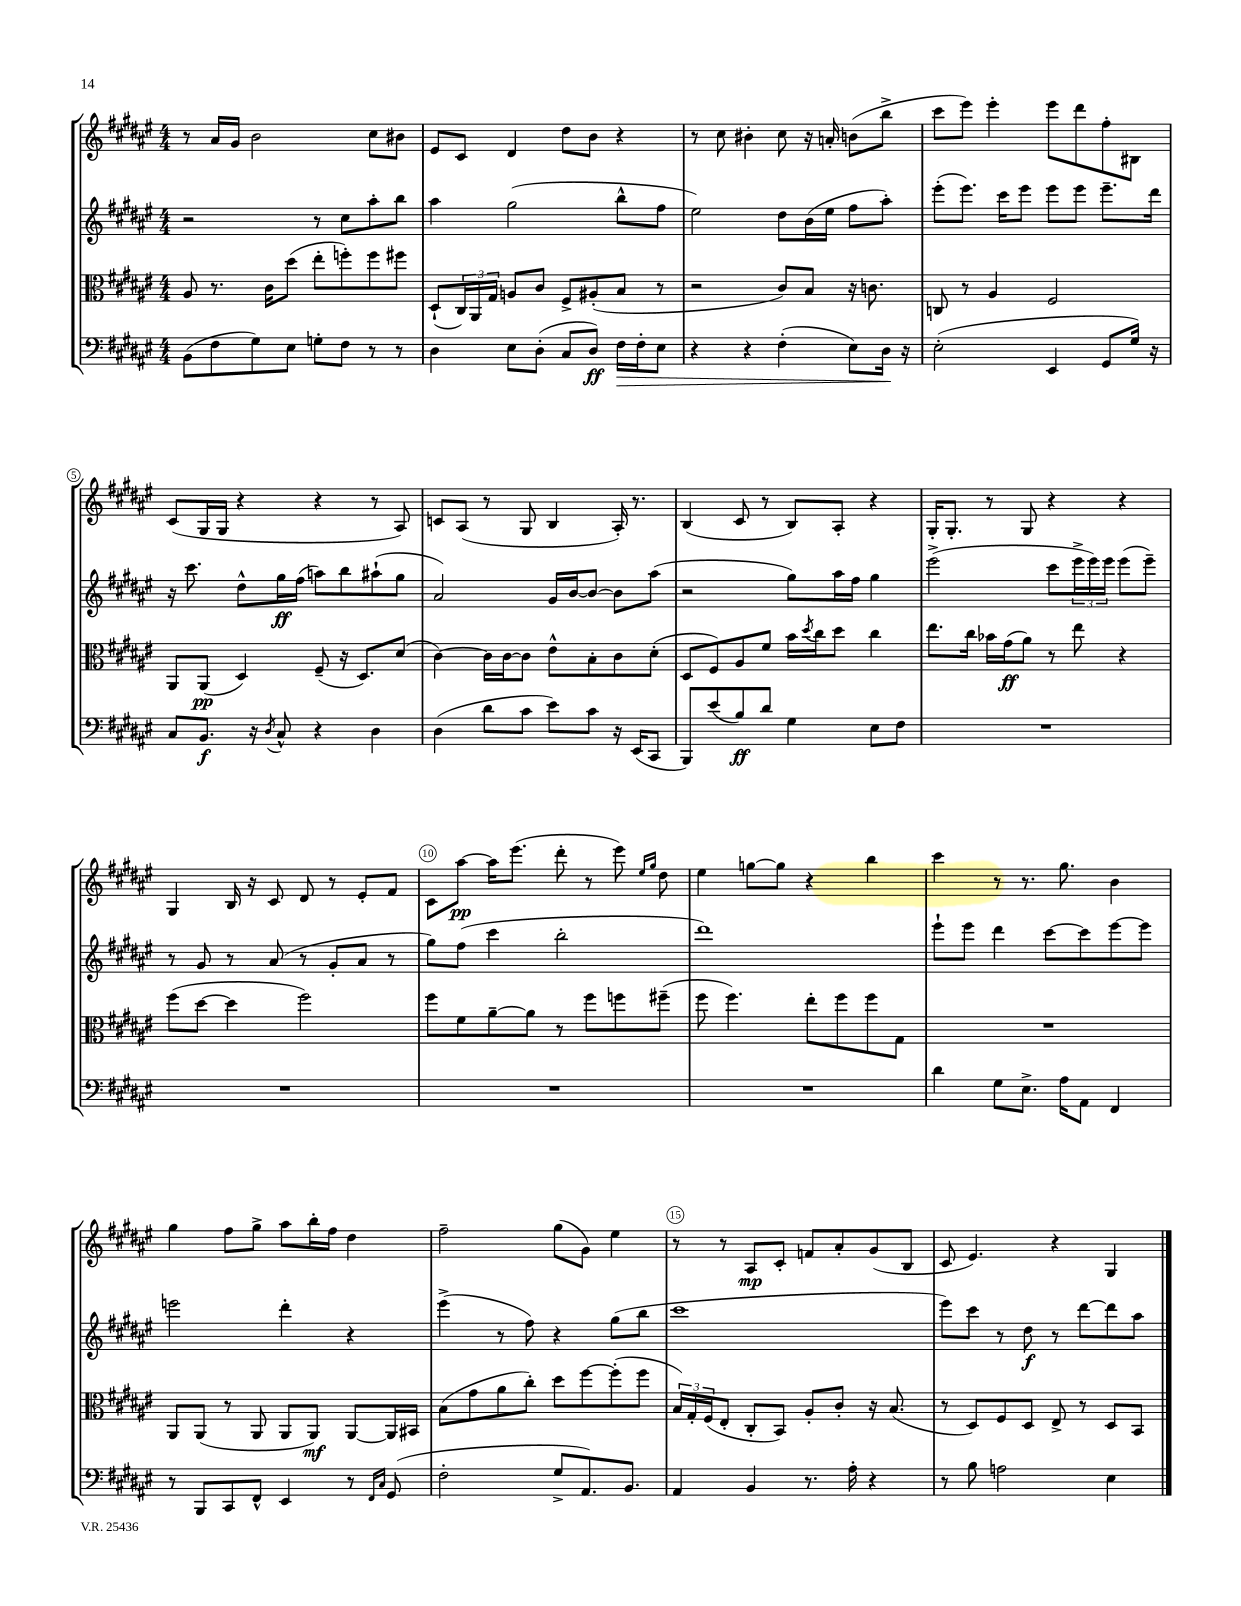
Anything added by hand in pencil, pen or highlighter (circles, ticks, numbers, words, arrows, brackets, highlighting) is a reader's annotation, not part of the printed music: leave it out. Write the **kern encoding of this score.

**kern	**kern	**kern	**kern
*staff4	*staff3	*staff2	*staff1
*clefF4	*clefC3	*clefG2	*clefG2
*k[f#c#g#d#a#e#]	*k[f#c#g#d#a#e#]	*k[f#c#g#d#a#e#]	*k[f#c#g#d#a#e#]
*M4/4	*M4/4	*M4/4	*M4/4
(8BB\L	8A#/	2r	8r
8F#\	8.r	.	16a#/LL
.	.	.	16g#/JJ
8G#\)	.	.	2b\
.	16c#\LK	.	.
8E#\J	(8dd#\J	.	.
8G'\L	8ee#'\L	8r	.
8F#\J	8ff'\)	8cc#\L	.
8r	8ff\	8aa#'\	8cc#\L
8r	8ff#\J	8bb\J	8b#\J
=	=	=	=
4D#\	(8D#`/L	4aa#\	8e#/L
.	24C#/L)	.	8c#/J
.	24AA#/	.	.
.	24G#/JJ	.	.
8E#\L	8A/L	(2gg#\	4d#/
(8D#'\J	8c#/J	.	.
8C#/L	8F#^/L	.	8dd#\L
8D#/J)	(8A#'/	.	8b\J
16F#\LL	8B/J	8bb^^\L	4r
16F#'\J	.	.	.
8E#\J	8r	8ff#\J	.
=	=	=	=
4r	2r	2ee#\)	8r
.	.	.	8cc#\
4r	.	.	4b#'\
(4F#'\	8c#/L)	8dd#\L	8cc#\
.	8B/J	(16b\L	16r
.	.	16ee#\JJ	16a'/
8E#\L)	16r	8ff#\L	(8b\L
.	8.c\	.	.
16D#\Jk	.	8aa#'\J)	8bb^\J
16r	.	.	.
=	=	=	=
(2E#'\	8C/	(8eee#'\L	8ccc#\L
.	8r	8.eee#\J)	8eee#\J)
.	4A#/	.	4eee#'\
.	.	16ccc#\LK	.
.	.	8eee#\J	.
4EE#/	2F#/	8eee#\L	8eee#\L
.	.	8eee#\J	8ddd#\
8GG#/L	.	8.eee#~\L	8ff#'\
16G#/Jk)	.	.	8B#\J
16r	.	16ddd#\Jk	.
=	=	=	=
8C#/L	8AA#/L	16r	(8c#/L
.	.	8.ccc#\	.
8.BB/J	(8AA#/J	.	16G#/L
.	.	.	16G#/JJ
.	4D#/)	8dd#^^\L	4r
16r	.	.	.
8qD#/	.	.	.
8C#^^/	.	16gg#\L	.
.	.	(16ff#\JJ	.
4r	(8F#~/	8aa\L)	4r
.	16r	8bb\	.
.	8.D#/L)	.	.
4D#\	.	(8aa#`\	8r
.	(8d#/J	8gg#\J	8A#/)
=	=	=	=
(4D#\	[4c#\)	2a#/)	8c/L
.	.	.	(8A#/J
8d#\L	16c#\]LL	.	8r
.	[16c#\J	.	.
8c#\J	8c#\]J	.	8G#/
8e#\L)	8e#^^\L	16g#/LL	4B/
.	.	[16b/J	.
8c#\J	8B'\	8b/_J	.
16r	8c#\	8b\]L	16A#'/)
(16EE#/LK	.	.	8.r
8CC#/J	(8d#'\J	(8aa#\J	.
=	=	=	=
8BBB/L)	8D#/L	2r	(4B/
(8e#/	8F#/)	.	.
8B/)	8A#/	.	8c#/
8d#/J	8f#/J	.	8r
4G#\	16b\LL	8gg#\L)	8B/L)
.	8qdd#/	.	.
.	16cc#\J	.	.
.	8dd#\J	16aa#\L	8A#'/J
.	.	16ff#\JJ	.
8E#\L	4cc#\	4gg#\	4r
8F#\J	.	.	.
=	=	=	=
1r	8.ee#\L	(2eee#^\	16G#'/LK
.	.	.	8.G#'/J
.	16cc#\Jk	.	.
.	16b-\LL	.	8r
.	(16g#\J	.	.
.	8a#\J)	.	8G#/
.	8r	8ccc#\L	4r
.	8ee#\	24eee#^\L	.
.	.	24eee#\)	.
.	.	24eee#\JJ	.
.	4r	(8eee#\L	4r
.	.	8eee#~\J)	.
=	=	=	=
1r	(8ff#\L	8r	4G#/
.	[8dd#\J	8g#/	.
.	4dd#\]	8r	16B/
.	.	.	16r
.	.	(8a#/	8c#/
.	2ff#\)	8r	8d#/
.	.	8g#'/L	8r
.	.	8a#/J	8e#'/L
.	.	8r	8f#/J
=	=	=	=
1r	8ff#\L	8gg#\L)	8c#\L
.	8f#\	(8ff#\J	[8aa#\J
.	[8a#~\	4ccc#\	16aa#\]LK
.	.	.	(8.eee#\J
.	8a#\]J	.	.
.	8r	2bb'\	8ddd#'\
.	8ff#\L	.	8r
.	8ff\	.	8eee#\)
.	.	.	16qqee#/LL
.	.	.	16qqgg#/JJ
.	(8ff#~\J	.	8dd#\
=	=	=	=
1r	8ff#\	1ddd#)	4ee#\
.	4.ff#\)	.	.
.	.	.	[8gg\L
.	.	.	8gg\]J
.	8ee#'\L	.	4r
.	8ff#\	.	.
.	8ff#\	.	4bb\
.	8G#\J	.	.
=	=	=	=
4d#\	1r	8eee#`\L	4ccc#\
.	.	8eee#\J	.
8G#\L	.	4ddd#\	8r
8.E#^\J	.	.	8.r
.	.	[8ccc#\L	.
16A#\LK	.	.	8.gg#\
8AA#\J	.	8ccc#\]	.
4FF#/	.	[8eee#\	4b\
.	.	8eee#\]J	.
=	=	=	=
8r	8AA#/L	2eee\	4gg#\
8BBB/L	(8AA#/J	.	.
8CC#/	8r	.	8ff#\L
8FF#^^/J	8AA#/	.	8gg#^\J
4EE#/	8AA#/L	4ddd#'\	8aa#\L
.	8AA#/J)	.	16bb'\L
.	.	.	16ff#\JJ
8r	[8AA#/L	4r	4dd#\
16qqFF#/LL	.	.	.
16qqC#/JJ	.	.	.
(8GG#/	16AA#/]L	.	.
.	16BB#/JJ	.	.
=	=	=	=
2F#'\	(8B\L	(4eee#^\	2ff#~\
.	8g#\	.	.
.	8a#\	8r	.
.	8cc#'\J)	8ff#\)	.
8G#^/L	8dd#\L	4r	(8gg#\L
8.AA#/)	[8ff#\	.	8g#\J)
.	(8ff#'\]	(8gg#\L	4ee#\
8.BB/J	.	.	.
.	8ff#\J	8bb\J	.
=	=	=	=
4AA#/	24B/LL)	1ccc#	8r
.	24G#'/	.	.
.	(24F#/J	.	.
.	8E#'/J	.	8r
4BB/	8C#'/L	.	8A#/L
.	8BB/J)	.	8c#'/J
8.r	8A#'/L	.	8f/L
.	8c#'/J	.	8a#'/
16A#'\	.	.	.
4r	16r	.	(8g#/
.	(8.B/	.	.
.	.	.	8B/J
=	=	=	=
8r	8r	8eee#\L)	8c#/
8B\	8D#/L)	8ccc#\J	4.e#/)
2A\	8F#/	8r	.
.	8D#/J	8dd#\	.
.	8E#^/	8r	4r
.	8r	[8ddd#\L	.
4E#\	8D#/L	8ddd#\]	4G#/
.	8BB/J	8aa#\J	.
==	==	==	==
*-	*-	*-	*-
